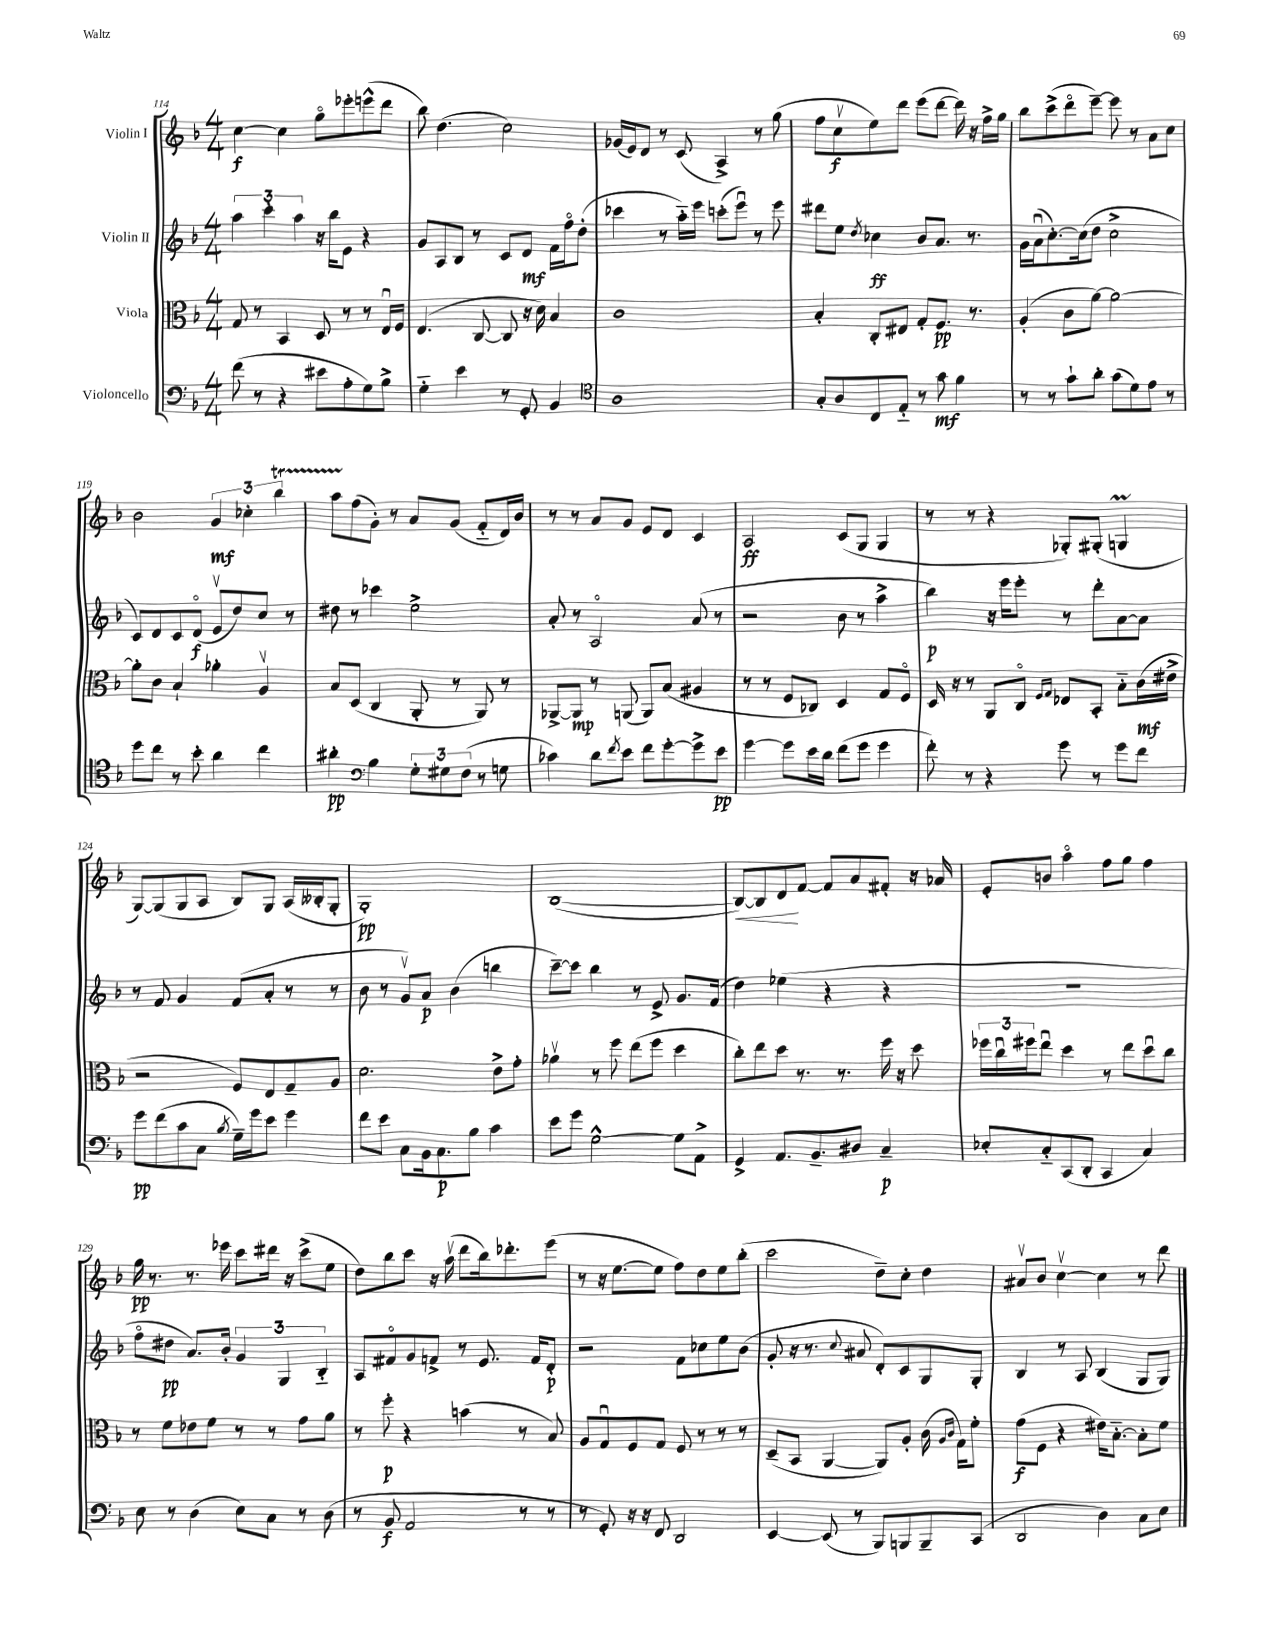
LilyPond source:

<<
\new StaffGroup <<
\new Staff = "s0" \with { instrumentName = "Violin I" } {
    \clef treble \key f \major \numericTimeSignature \time 4/4
    c''4~\f c''4 g''8\flageolet ees'''8-. e'''8-^( d'''8 |
    bes''8) d''4.( c''2) |
    ges'16( e'16) d'8 r8 c'8( a4->) r8 g''8( |
    f''8 c''8\upbow\f e''8) d'''8 e'''8( d'''8~ d'''16) r16 f''16-> g''16 |
    bes''8 c'''8->( d'''8\flageolet e'''8~--) e'''8 r8 a'8 c''8 |
    bes'2 \tuplet 3/2 { g'4\mf ces''4-. bes''4\startTrillSpan } |
    a''8 f''8\stopTrillSpan( g'8-.) r8 a'8 g'8( f'8-_ d'16) bes'16 |
    r8 r8 a'8 g'8 e'8 d'8 c'4 |
    a2\ff c'8( g8 g4 |
    r8 r8 r4 ges8-.) gis8-.( g4\prall |
    g8~) g8( g8 a8 bes8) g8 a16( beses16-. g8-. |
    g1-.\pp) |
    bes1~( |
    bes8~\<) bes8 d'8\! f'8~ f'8 a'8 fis'8-. r16 aes'16 |
    e'8-. b'8 a''4\flageolet f''8 g''8 f''4 |
    g''16\pp r8. r8. ees'''16 c'''8 dis'''16 r16 c'''8->( e''8 |
    d''8) bes''8 c'''8 r16 a''16\upbow( d'''8 bes''16) des'''8.-. e'''8( |
    r8 r16 e''8.~ e''8 f''8) d''8 e''8 bes''8-.( |
    c'''2 d''8--) c''8-. d''4 |
    ais'8\upbow bes'8 c''4~\upbow c''4 r8 d'''8 \bar "|." |
}
\new Staff = "s1" \with { instrumentName = "Violin II" } {
    \clef treble \key f \major \numericTimeSignature \time 4/4
    \tuplet 3/2 { a''4 c'''4-. a''4 } r16 bes''16 e'8 r4 |
    g'8 a8 bes8 r8 c'8 d'8\mf f'16 f''16\flageolet d''8-.( |
    ces'''4 r8 a''16-_) e'''16 c'''8-.( e'''8\downbow) r8 e'''8 |
    dis'''8 e''8 \acciaccatura { d''8 } ces''4\ff bes'8 a'8. r8. |
    g'16 a'16\downbow( c''8.~-.) c''16( d''8 c''2-> |
    c'8) d'8 c'8 d'8\flageolet\f( e'8\upbow d''8) c''8 r8 |
    dis''8 r8 ces'''4 e''2-> |
    a'8-. r8 a2\flageolet a'8( r8 |
    r2 bes'8 r8 a''4-> |
    bes''4\p) r16 e'''16 e'''8-. r8 d'''8-. a'8~ a'8 |
    r8 f'8 g'4 f'8( a'8-. r8 r8 |
    bes'8 r8 g'8\upbow) a'8\p bes'4( b''4 |
    c'''8~--) c'''8 bes''4 r8 e'8-> g'8. f'16( |
    d''4) ees''4( r4 r4 |
    R1 |
    f''8\flageolet dis''8\pp a'8.) bes'16-. \tuplet 3/2 { g'4 g4 bes4-_ } |
    a8 fis'8\flageolet g'8 f'8-> r8 e'8. f'16 d'8-.\p |
    r2 f'8 ces''8 e''8 bes'8( |
    g'8-. r16 r8. \appoggiatura { c''8 } ais'8 d'8-.) c'8 g8 g8-. |
    bes4 r8 a8 bes4( g8 g8) \bar "|." |
}
\new Staff = "s2" \with { instrumentName = "Viola" } {
    \clef alto \key f \major \numericTimeSignature \time 4/4
    g8 r8 bes,4 d8 r8 r8 e16\downbow f16 |
    e4.( c8~ c8 r16 d'16) bes4 |
    c'1 |
    bes4-. c8-. eis8 g8-. f8.\pp r8. |
    a4-.( c'8 a'8~) a'2~ |
    a'8-. c'8 bes4-! aes'4-. a4\upbow |
    bes8 d8( c4 a,8-. r8 a,8) r8 |
    aes,8~-> aes,8\mp r8 a,8( a,8) bes8( ais4 |
    r8 r8 f8 ces8) d4 g8 f8\flageolet |
    d16 r16 r8 a,8 c8\flageolet \grace { f16 g16 } ees8 bes,8-. bes8-_ c'16\mf( eis'16-> |
    r2 f8) e8 g8-- a8 |
    d'2. e'8-> g'8-. |
    aes'4\upbow r8 f''8 e''8( f''8 d''4 |
    c''8-.) e''8 d''8 r8. r8. f''16 r16 d''8 |
    \tuplet 3/2 { fes''16 c''16\downbow fis''16 } e''8\downbow d''4 r8 e''8 d''8\downbow c''8 |
    r8 f'8 ees'8 f'8 r8 r8 g'8 a'8 |
    r8 f''8-.\p r4 b'4( r8 bes8) |
    a8 g8\downbow f8 g8 f8 r8 r8 r8 |
    d8--( bes,8 a,4~ a,8) a8-. c'16( \grace { a16 c'16 } g16) f'8-. |
    g'8\f( f8 r4 eis'16) bes8.~-_ bes8-. f'8 \bar "|." |
}
\new Staff = "s3" \with { instrumentName = "Violoncello" } {
    \clef bass \key f \major \numericTimeSignature \time 4/4
    f'8( r8 r4 eis'8 a8-. g8) bes8-> |
    g4-_ e'4 r8 g,8-. bes,4 |
    \clef tenor a1 |
    g8-. a8 c8 e8-_ r8 g'8\mf f'4 |
    r8 r8 g'8-! a'8-. g'8( d'8) e'8 r8 |
    d''8 c''8 r8 bes'8-. a'4 c''4 |
    ais'4-.\pp \clef bass bes4 \tuplet 3/2 { g8-. gis8 f8( } r8 g8 |
    ces'4) d'8 \acciaccatura { f'8 } e'8 f'8 g'8~-. g'8-> e'8\pp |
    g'4~ g'8 e'16 d'16 f'8( g'8 g'4 |
    f'8-.) r8 r4 g'8 r8 g'8 f'8 |
    g'8\pp f'8( c'8 c8 \acciaccatura { bes8 } g16--) g'16 e'8 g'4 |
    f'8 e'8 c8 bes,16 c8.\p bes8 c'4 |
    e'8 g'8 g2~-^ g8 a,8-> |
    g,4-> a,8. bes,8.-- dis8 c4--\p |
    ees8-. c8-_ c,8( d,8-. c,4 c4) |
    e8 r8 d4( e8) c8 r8 d8( |
    r8 bes,8\f a,2 r8 r8 |
    r8 g,8-.) r16 r16 f,8 d,2 |
    e,4~ e,8( r8 bes,,8) b,,8 b,,8-- c,8( |
    d,2 d4) c8 e8 \bar "|." |
}
>>
>>
\layout { \context { \Score currentBarNumber = #114 } }
